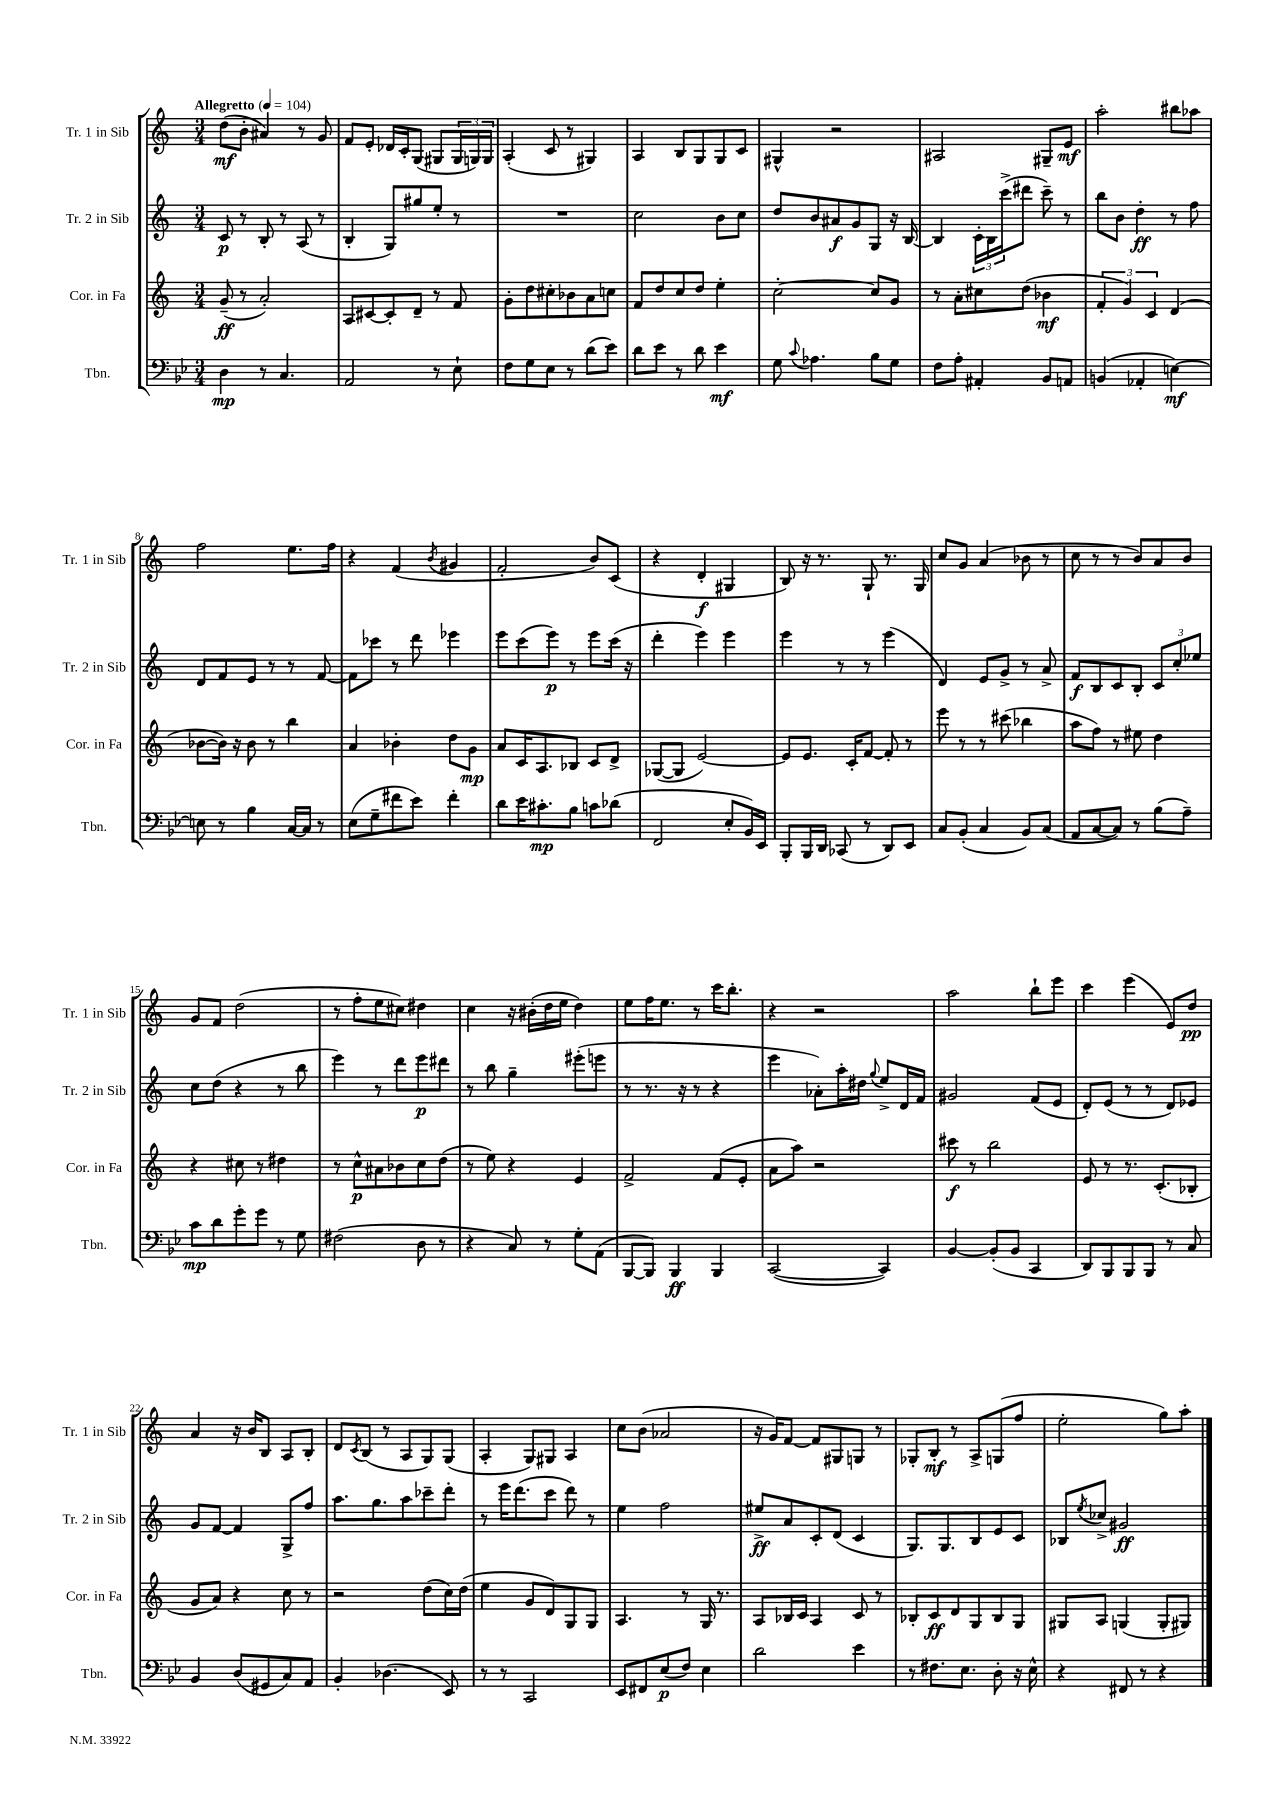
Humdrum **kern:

**kern	**kern	**kern	**kern
*staff4	*staff3	*staff2	*staff1
*clefF4	*clefG2	*clefG2	*clefG2
*k[b-e-]	*k[]	*k[]	*k[]
*M3/4	*M3/4	*M3/4	*M3/4
*MM104	*MM104	*MM104	*MM104
4D	(8g~	8c	(8dd
.	8r	8r	8b'
8r	2a')	8B'	4a#)
4.C	.	8r	.
.	.	(8A	8r
.	.	8r	8g
=	=	=	=
2AA	8A	4B'	8f
.	[8c#	.	8e'
.	8c#']	8G)	16d-
.	.	.	16c'
.	8d~	8gg#	(8G
8r	8r	8ee'	8G#
8E-`	8f	8r	24G#
.	.	.	24G)
.	.	.	24G
=	=	=	=
8F	8g'	2.r	(4A'
8G	8dd	.	.
8E-	8cc#'	.	8c
8r	8b-	.	8r
(8d	8a	.	4G#)
8e-)	8cc	.	.
=	=	=	=
8d	8f	2cc	4A
8e-	8dd	.	.
8r	8cc	.	8B
8d	8dd	.	8G
4e-	4ee'	8b	8G
.	.	8cc	8c
=	=	=	=
8G	[2cc'	8dd	4G#^^
8qqc	.	.	.
4.A-	.	8b	.
.	.	8a#	2r
.	.	8g	.
8B-	8cc]	8G	.
8G	8g	16r	.
.	.	[16B	.
=	=	=	=
8F	8r	4B]	2A#
8A'	8a'	.	.
4AA#'	8cc#	24c'	.
.	.	24B	.
.	.	(24ccc^	.
.	(8dd	8ddd#	.
8BB-	4b-	8ccc~)	8G#~
8AA	.	8r	8e
=	=	=	=
(4BB	6f'	8bb	2aa'
.	.	8b	.
.	6g)	.	.
4AA-'	.	4dd'	.
.	6c	.	.
[4E)	(4d	8r	8bb#
.	.	8ff	8aa-
=	=	=	=
8E]	[8b-	8d	2ff
8r	16b-])	8f	.
.	16r	.	.
4B-	8b-	8e	.
.	8r	8r	.
[16C	4bb	8r	8.ee
16C]	.	.	.
8r	.	[8f	.
.	.	.	16ff
=	=	=	=
(8E-	4a	8f]	4r
8G~	.	8ccc-	.
8f#	4b-'	8r	(4f
8e-)	.	8ddd	.
.	.	.	8qb
4f#'	8dd	4eee-	4g#
.	8g	.	.
=	=	=	=
8d	8a	8eee	2f'
16e-	16c	(8ccc	.
8.c#'	8.A	.	.
.	.	8eee)	.
8B-	8B-	8r	.
8c	8c	8eee	8b)
(8d-	8d^	(16ccc	(8c
.	.	16r	.
=	=	=	=
2FF	([8G-	4ddd'	4r
.	8G-]	.	.
.	[2e)	4eee)	4d'
8E-'	.	4eee	4G#
16BB-)	.	.	.
16EE-	.	.	.
=	=	=	=
8BBB-'	8e]	4eee	8B)
16BBB-	8.e	.	16r
16DD	.	.	8.r
(8CC-	.	8r	.
.	16c'	.	.
8r	[8f	8r	8G`
8DD)	8f']	(4eee	8.r
8EE-	8r	.	.
.	.	.	16G
=	=	=	=
8C	8eee	4d)	8cc
(8BB-'	8r	.	8g
4C	8r	8e	(4a
.	(8ccc#	8g^	.
8BB-)	4bb-	8r	8b-
(8C	.	8a^	8r
=	=	=	=
8AA	8aa	8f	8cc
[8C	8ff)	8B	8r
8C])	8r	8c	8r
8r	8ee#	8B'	8b)
(8B-	4dd	12c	8a
.	.	12cc'	.
8A~)	.	.	8b
.	.	12ee-	.
=	=	=	=
8c	4r	8cc	8g
8d	.	(8dd	8f
8g'	8cc#	4r	(2dd
8g	8r	.	.
8r	4dd#	8r	.
8G	.	8bb	.
=	=	=	=
(2F#	8r	4eee)	8r
.	8cc^^	.	8ff'
.	8a#	8r	8ee
.	8b-	8ddd	8cc#)
8D	8cc	8eee	4dd#
8r	(8dd	8ddd#	.
=	=	=	=
4r	8r	8r	4cc
.	8ee)	8bb	.
8C)	4r	4gg~	16r
.	.	.	(16b#'
8r	.	.	16dd
.	.	.	16ee
8G'	4e	(8eee#'	4dd)
(8AA	.	8eee	.
=	=	=	=
[8BBB-	2f^	8r	8ee
8BBB-])	.	8.r	16ff
.	.	.	8.ee
4BBB-	.	.	.
.	.	16r	.
.	.	8r	8r
4BBB-	(8f	4r	16ccc
.	.	.	8.bb'
.	8e'	.	.
=	=	=	=
([2CC	8a	4eee	4r
.	8aa)	.	.
.	2r	8a-')	2r
.	.	16aa'	.
.	.	16dd#	.
.	.	8qqgg	.
4CC])	.	8ee^	.
.	.	16d	.
.	.	16f	.
=	=	=	=
[4BB-	8ccc#	2g#	2aa
.	8r	.	.
(8BB-']	2bb	.	.
8BB-	.	.	.
4CC	.	(8f	8bb`
.	.	8e	8eee
=	=	=	=
8DD)	8e	8d')	4ccc
8BBB-	8r	(8e	.
8BBB-	8.r	8r	(4eee
8BBB-	.	8r	.
.	(8.c'	.	.
8r	.	8d)	8e)
8C	8B-'	8e-	8dd
=	=	=	=
4BB-	8g	8g	4a
.	8a)	[8f	.
(8D	4r	4f]	16r
.	.	.	16b
8GG#	.	.	8B
8C)	8cc	8G^	8A
8AA	8r	8ff	8B'
=	=	=	=
4BB-'	2r	8.aa	8d
.	.	.	8qc
.	.	.	(8B
.	.	8.gg	.
(4.D-	.	.	8r
.	.	8aa	8A
.	(8dd	8ccc-~	8G)
8EE-)	16cc)	8ddd'	(8G
.	(16dd	.	.
=	=	=	=
8r	4ee	8r	4A'
8r	.	16eee	.
.	.	(8.ddd	.
2CC	8g	.	8G)
.	8d)	8ccc	8G#
.	8G	8ddd)	4A
.	8G	8r	.
=	=	=	=
8EE-	4.A	4ee	8cc
8FF#	.	.	(8b
(8E-	.	2ff	2a-
8F)	8r	.	.
4E-	16G	.	.
.	8.r	.	.
=	=	=	=
2d	8A	8ee#^	16r
.	.	.	16g)
.	16B-	8a	[8f
.	16c	.	.
.	4A	8c'	8f]
.	.	(8d	8G#
4e-	8c	4c	8G
.	8r	.	8r
=	=	=	=
8r	8B-'	8.G)	8G-'
8.F#	8c	.	8B'
.	.	8.G	.
.	8d	.	8r
8.E-	.	.	.
.	8G	8B	8A^
8D'	8B-	8e	(8G
16r	8G	8c	8ff
16E-^^	.	.	.
=	=	=	=
4r	8G#	8B-	2ee'
.	.	8qee	.
.	8A	8cc-^	.
8FF#	(4G	2g#	.
8r	.	.	.
4r	8G'	.	8gg)
.	8G#)	.	8aa'
==	==	==	==
*-	*-	*-	*-
